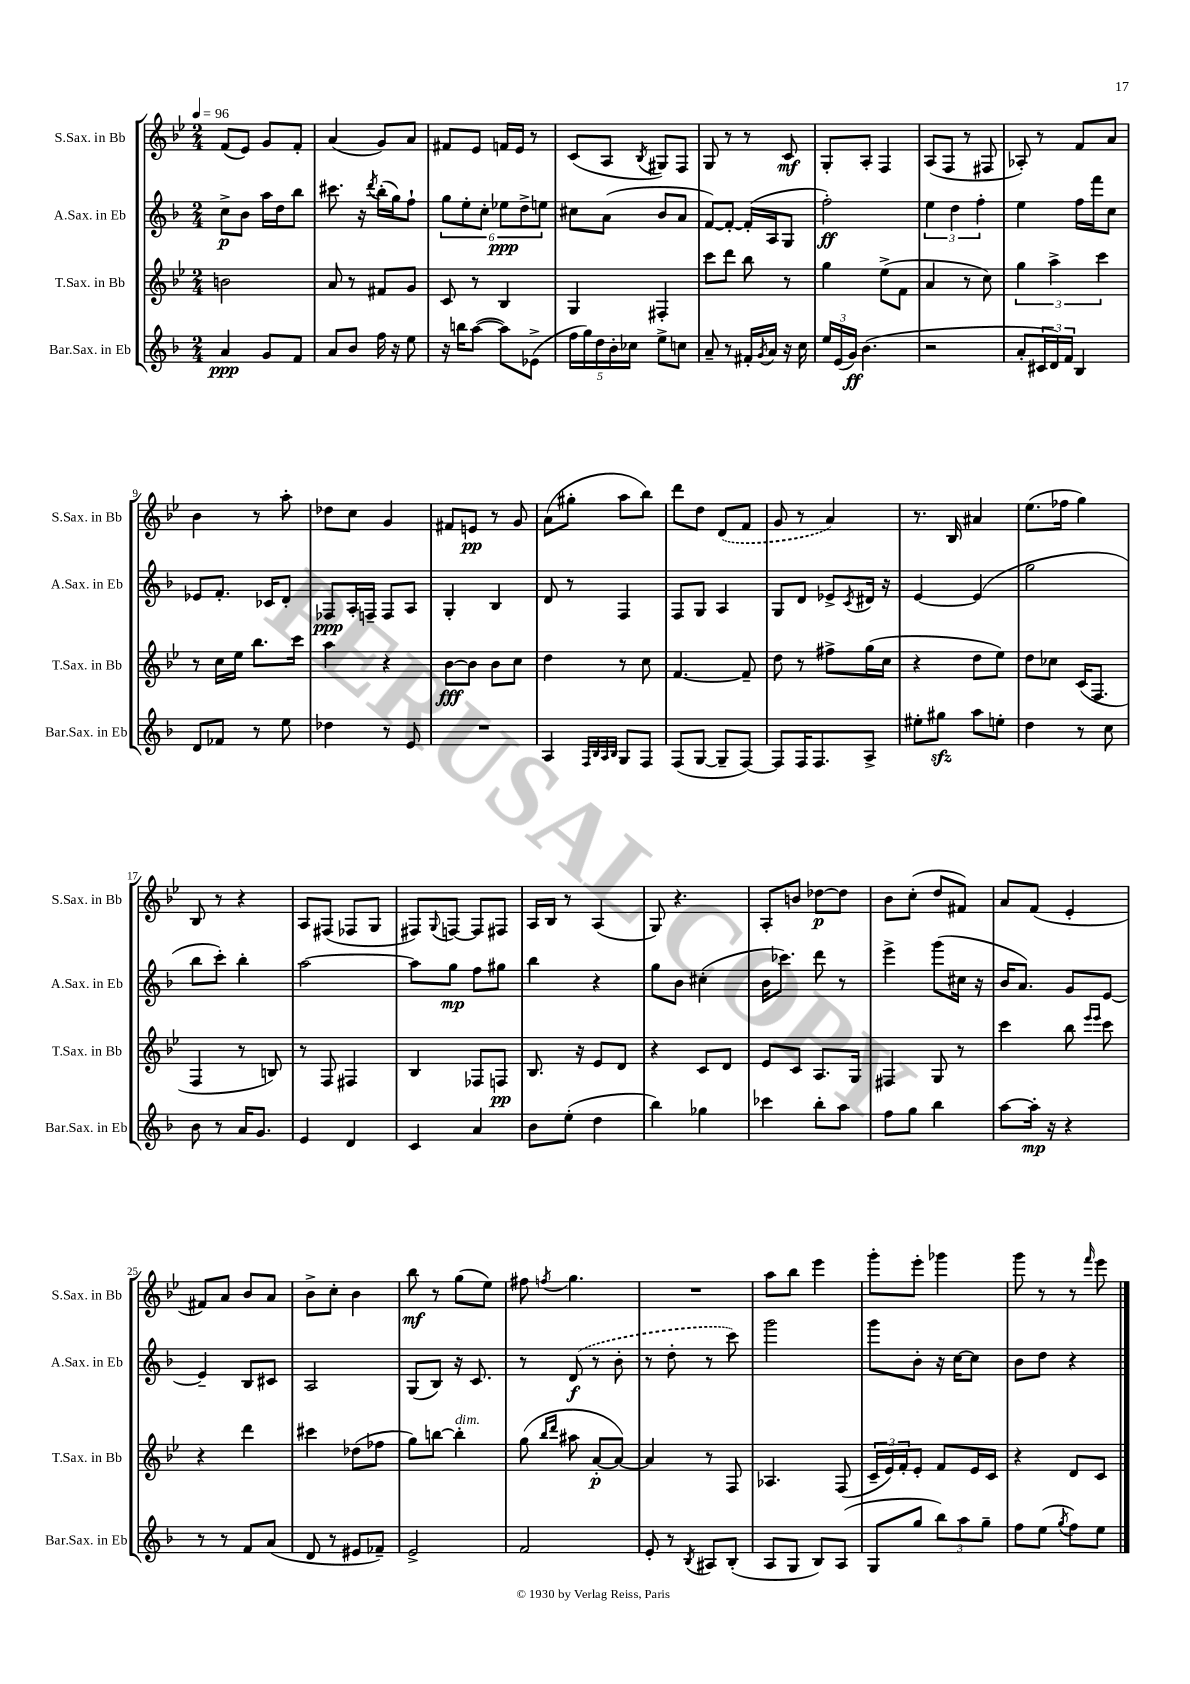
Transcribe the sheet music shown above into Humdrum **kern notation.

**kern	**kern	**kern	**kern
*staff4	*staff3	*staff2	*staff1
*clefG2	*clefG2	*clefG2	*clefG2
*k[b-]	*k[b-e-]	*k[b-]	*k[b-e-]
*M2/4	*M2/4	*M2/4	*M2/4
*MM96	*MM96	*MM96	*MM96
4a	2b	8cc^	(8f
.	.	8b-	8e-)
8g	.	16aa	8g
.	.	16dd	.
8f	.	8bb-	8f'
=	=	=	=
8a	8a	8.ccc#	(4a
8b-	8r	.	.
.	.	16r	.
.	.	8qddd	.
16ff	8f#	(16bb-'	8g)
16r	.	16gg)	.
8ee	8g	8ff`	8a
=	=	=	=
16r	8c	12gg	8f#
16bb	.	.	.
.	.	12ee'	.
([8aa	8r	.	8e-
.	.	12cc'	.
8aa])	4B-	12ee-	16f
.	.	.	16e-
.	.	12dd^	.
(8e-^	.	.	8r
.	.	12ee	.
=	=	=	=
20ff	4G	8cc#	(8c
20gg)	.	.	.
20dd	.	.	.
.	.	(8a	8A
20b-'	.	.	.
20cc-	.	.	.
.	.	.	8qB-
8ee^	4F#'	8b-	8G#)
8cc	.	8a	8F
=	=	=	=
8a~	8ccc	[8f)	8G
8r	8ddd	8f'_	8r
16f#'	8bb-	(16f']	8r
8qg	.	.	.
16a	.	16A	.
16r	8r	8G	8c
16cc	.	.	.
=	=	=	=
24ee	4gg	2ff')	8G'
(24e	.	.	.
24g)	.	.	.
(4.b-	.	.	8A'
.	(8ee-^	.	4F
.	8f	.	.
=	=	=	=
2r	4a	6ee	(8A
.	.	.	8F
.	.	6dd	.
.	8r	.	8r
.	.	6ff'	.
.	8cc)	.	8F#
=	=	=	=
8a'	6gg	4ee	8A-')
24c#	.	.	8r
24d)	6aa^	.	.
24f	.	.	.
4B-	.	16ff	8f
.	.	16fff	.
.	6ccc	.	.
.	.	8cc	8a
=	=	=	=
8d	8r	8e-	4b-
8f-	16cc	8.f'	.
.	16ee-	.	.
8r	8.bb-	.	8r
.	.	16c-	.
8ee	.	8d'	8aa'
.	16ccc	.	.
=	=	=	=
4dd-	4aa	8F-	8dd-
.	.	16A'	8cc
.	.	16F~	.
8r	4r	8F	4g
8e	.	8A	.
=	=	=	=
2r	[8b-	4G'	8f#
.	8b-]	.	8e
.	8b-	4B-	8r
.	8cc	.	8g
=	=	=	=
4A	4dd	8d	(8a
.	.	8r	8gg#'
32qqF	.	.	.
32qqB-	.	.	.
32qqA	.	.	.
32qqB-	.	.	.
8G	8r	4F	8aa
8F	8cc	.	8bb-)
=	=	=	=
(8F	[4.f	8F	8ddd
[8G	.	8G	8dd
8G~]	.	4A	(8d
[8F)	8f~]	.	8f
=	=	=	=
8F]	8dd	8G	8g
16F	8r	8d	8r
8.F	.	.	.
.	8ff#^	8e-^	4a)
.	.	8qc	.
8A^	(16gg	16d#	.
.	16cc	16r	.
=	=	=	=
8ee#'	4r	[4e	8.r
8gg#	.	.	.
.	.	.	16B-
8aa	8dd	(4e]	4a#
8ee'	8ee-)	.	.
=	=	=	=
4dd	8dd	2gg	(8.ee-
.	8cc-	.	.
.	.	.	16ff-
8r	(16c	.	4gg)
.	8.F	.	.
8cc	.	.	.
=	=	=	=
8b-	4F	8bb-	8B-
8r	.	8ccc')	8r
16a	8r	4bb-'	4r
8.g	.	.	.
.	8B)	.	.
=	=	=	=
4e	8r	[2aa	8A
.	8F	.	(8F#
4d	4F#	.	8F-
.	.	.	8G
=	=	=	=
4c	4B-	8aa]	8F#)
.	.	.	8qqG
.	.	8gg	[8F
4a	8F-	8ff	8F]
.	8F	8gg#	8F#
=	=	=	=
8b-	8.B-	4bb-	16A
.	.	.	16B-
(8ee'	.	.	8r
.	16r	.	.
4dd	8e-	4r	(4A
.	8d	.	.
=	=	=	=
4bb-)	4r	8gg	8G)
.	.	8b-	4.r
4gg-	8c	(4cc#'	.
.	8d	.	.
=	=	=	=
4ccc-	8e-	16b-	8A'
.	.	8.ccc-)	.
.	8c	.	8b
8bb-'	8.A	8ddd	[8dd-
8aa	.	8r	8dd-]
.	16G	.	.
=	=	=	=
8ff	4F#	4eee^	8b-
8gg	.	.	(8cc'
4bb-	8G	(8ggg	8dd
.	8r	16cc#	8f#)
.	.	16r	.
=	=	=	=
[8aa	4ccc	16b-	8a
.	.	8.a)	.
16aa']	.	.	(8f
16r	.	.	.
4r	8bb-	8g	4e-'
.	16qqeee-	.	.
.	16qqeee-	.	.
.	8ccc	[8e	.
=	=	=	=
8r	4r	4e~]	8f#)
8r	.	.	8a
8f	4ddd	8B-	8b-
(8a	.	8c#	8a
=	=	=	=
8d	4ccc#	2A	8b-^
8r	.	.	8cc'
8e#	(8dd-	.	4b-
8f-~)	8ff-	.	.
=	=	=	=
2e^	8gg)	(8G	8bb-
.	[8bb	8B-)	8r
.	4bb']	16r	(8gg
.	.	8.c	.
.	.	.	8ee-)
=	=	=	=
2f	(8gg	8r	8ff#
.	16qqbb-	.	.
.	16qqddd	.	8qff
.	8aa#	(8d	4.gg
.	[8a'	8r	.
.	8a_)	8b-'	.
=	=	=	=
8e'	4a]	8r	2r
8r	.	8dd'	.
8qB-	.	.	.
8A#	8r	8r	.
(8B-'	8F	8ccc)	.
=	=	=	=
8A	4.A-	2ggg	8aa
8G	.	.	8bb-
8B-)	.	.	4eee-
(8A	(8F	.	.
=	=	=	=
8G	24c~	8ggg	8ggg'
.	24e-)	.	.
.	24f'	.	.
8gg	8e-'	8b-'	8eee-'
12bb-)	8f	16r	4ggg-
.	.	[16cc	.
12aa	.	.	.
.	16e-	8cc]	.
12gg~	.	.	.
.	16c	.	.
=	=	=	=
8ff	4r	8b-	8ggg
(8ee	.	8dd	8r
8qgg	.	.	.
8ff)	8d	4r	8r
.	.	.	16qqfff
8ee	8c	.	8eee-
==	==	==	==
*-	*-	*-	*-
